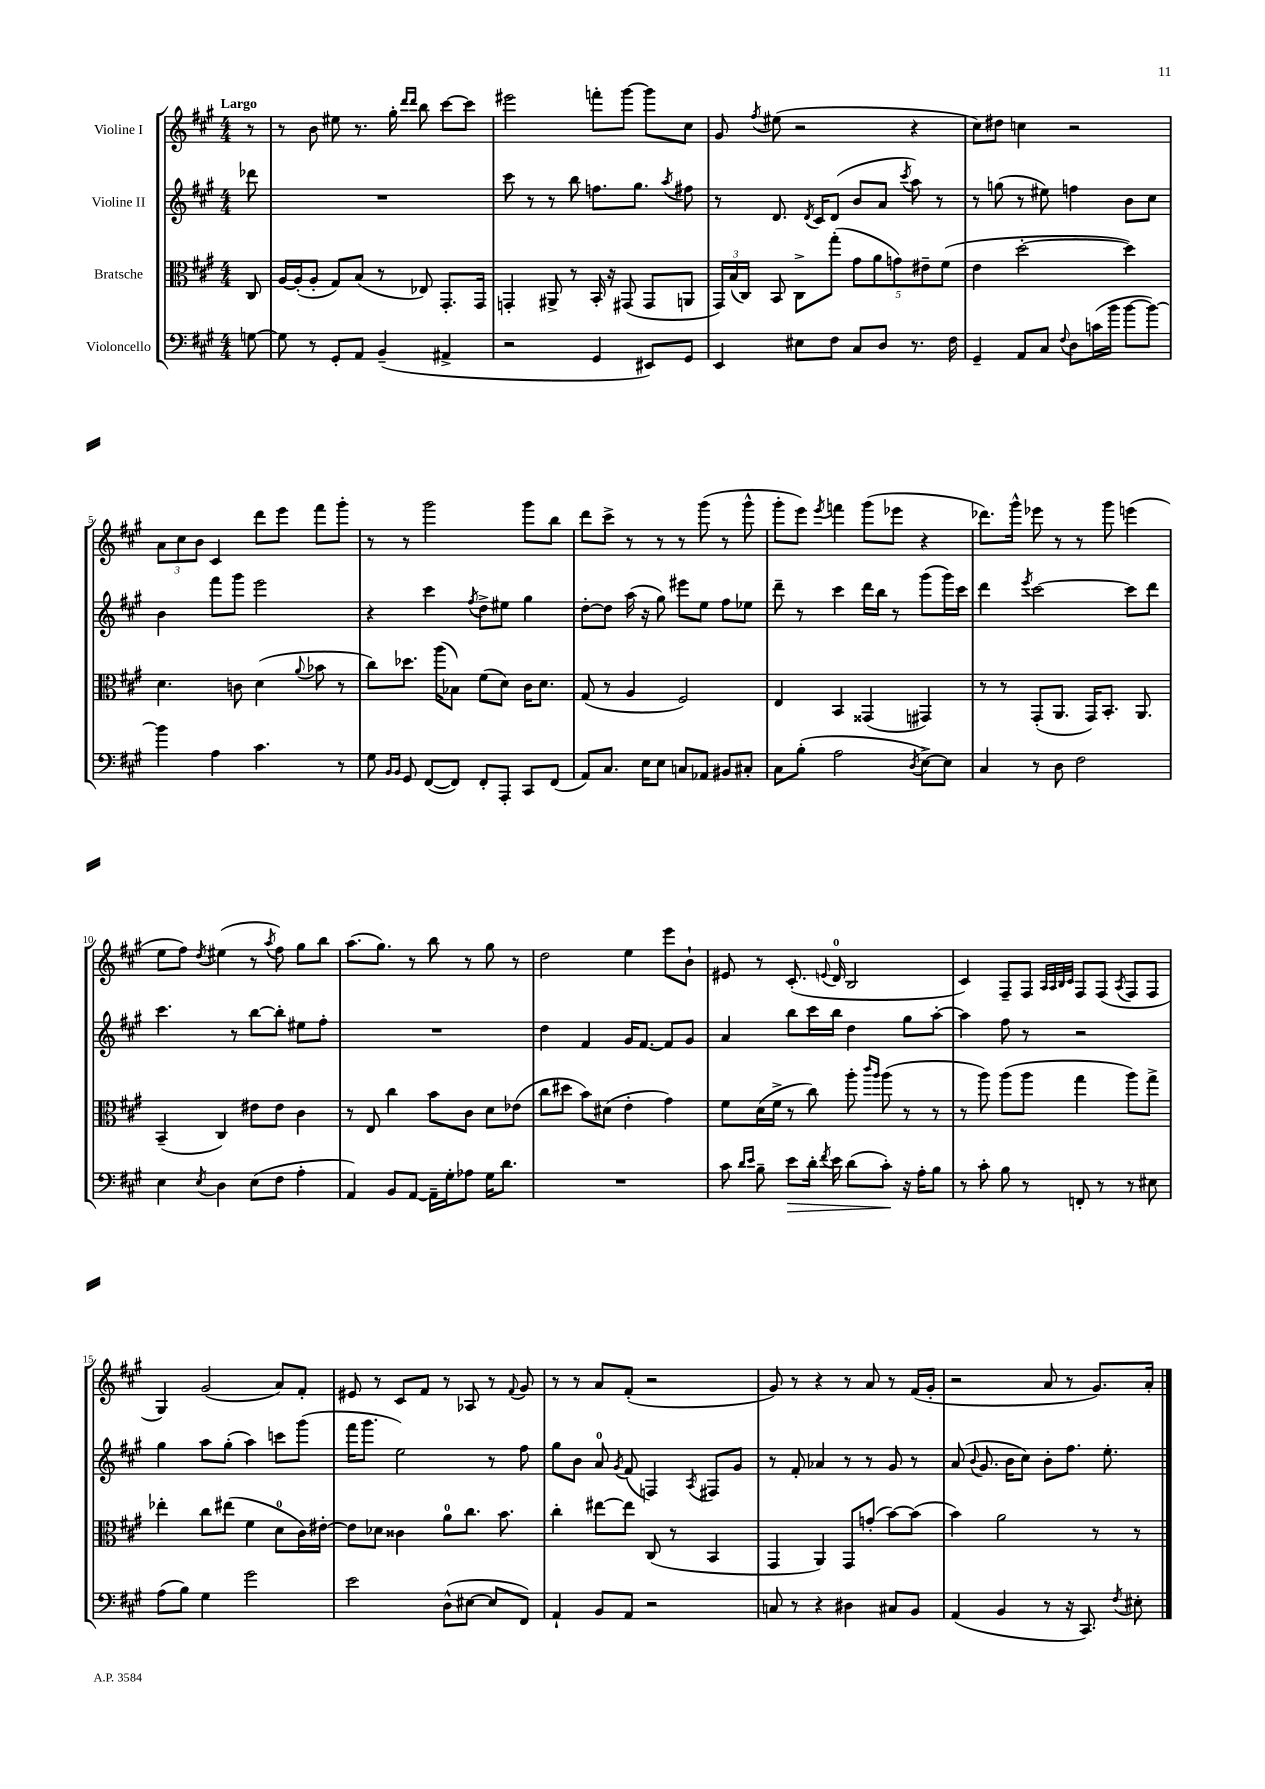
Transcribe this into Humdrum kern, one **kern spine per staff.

**kern	**kern	**kern	**kern
*staff4	*staff3	*staff2	*staff1
*clefF4	*clefC3	*clefG2	*clefG2
*k[f#c#g#]	*k[f#c#g#]	*k[f#c#g#]	*k[f#c#g#]
*M4/4	*M4/4	*M4/4	*M4/4
[8G	8C#	8ddd-	8r
=	=	=	=
8G]	[16A	1r	8r
.	(16A']	.	.
8r	8A'	.	8b
8GG#'	8G#)	.	8ee#
8AA	(8B	.	8.r
(4BB~	8r	.	.
.	.	.	16gg#'
.	.	.	16qqddd
.	.	.	16qqddd
.	8E-)	.	8bb
4AA#^	8.GG#'	.	[8ccc#
.	.	.	8ccc#]
.	16GG#	.	.
=	=	=	=
2r	4GG'	8ccc#	2eee#
.	.	8r	.
.	8AA#^	8r	.
.	8r	8bb	.
4GG#	16BB'	8.ff	8fff'
.	16r	.	.
.	(8GG#	.	[8ggg#
.	.	8.gg#	.
8EE#)	8GG#	.	8ggg#]
.	.	8qaa	.
8GG#	8AA	8ff#	8cc#
=	=	=	=
4EE	24GG#)	8r	8g#
.	(24B	.	.
.	24C#)	.	.
.	.	.	8qff#
.	8BB	8.d	(8ee#
8E#	8C#^	.	2r
.	.	8qd	.
.	.	16c#	.
8F#	(8gg#'	(8d	.
8C#	10g#	8b	.
.	10a	.	.
8D	.	8a	.
.	10g)	.	.
.	.	8qccc#	.
8.r	.	8aa)	4r
.	10e#~	.	.
.	.	8r	.
.	(10f#	.	.
16F#	.	.	.
=	=	=	=
4GG#~	4e	8r	8cc#)
.	.	(8gg	8dd#
8AA	[2dd'	8r	4cc
8C#	.	8ee#)	.
8qqF#	.	.	.
8D	.	4ff	2r
(16c	.	.	.
16b	.	.	.
[8b	4dd])	8b	.
8b_)	.	8cc#	.
=	=	=	=
4b]	4.d	4b	12a
.	.	.	12cc#
.	.	.	12b
4A	.	8fff#	4c#
.	8c	8ggg#	.
4.c#	(4d	2eee	8ddd
.	.	.	8eee
.	8qqa	.	.
.	8b-	.	8fff#
8r	8r	.	8ggg#'
=	=	=	=
8G#	8cc#)	4r	8r
16qqBB	.	.	.
16qqBB	.	.	.
8GG#	8.dd-	.	8r
([8FF#	.	4ccc#	2ggg#
.	(16aa	.	.
8FF#])	8B-)	.	.
.	.	8qff#	.
8FF#'	(8f#	8dd^	.
8AAA'	8d)	8ee#	.
8CC#	16c#	4gg#	8ggg#
.	8.d	.	.
(8FF#	.	.	8bb
=	=	=	=
8AA)	(8G#	[8dd'	8ddd
8.C#	8r	8dd]	8ccc#^
.	4A	(16aa	8r
16E	.	16r	.
8E	.	8gg#)	8r
8C	2F#)	8eee#	8r
8AA-	.	8ee	(8ggg#
8BB#	.	8ff#	8r
8C#'	.	8ee-	8ggg#^^
=	=	=	=
8C#	4E	8ddd~	8ggg#'
(8B'	.	8r	8eee)
.	.	.	8qeee
2A	4BB	4ccc#	4fff
.	(4GG##	16ddd	(8ggg#
.	.	16bb	.
.	.	8r	8eee-
8qD	.	.	.
[8E^)	4GG#)	(8ggg#	4r
8E]	.	16ggg#)	.
.	.	16ccc#	.
=	=	=	=
4C#	8r	4ddd	8.ddd-)
.	8r	.	.
.	.	.	16ggg#^^
.	.	8qeee	.
8r	(8GG#'	[2ccc#	8eee-
8D	8.AA	.	8r
2F#	.	.	8r
.	16GG#)	.	.
.	8.BB'	.	8ggg#
.	.	8ccc#]	(4eee
.	8.AA	.	.
.	.	8ddd	.
=	=	=	=
4E	(4BB~	4.ccc#	8ee
.	.	.	8ff#)
8qE	.	.	8qdd
4D	4C#)	.	(4ee#
.	.	8r	.
(8E	8e#	[8bb	8r
.	.	.	8qaa
8F#	8e#	8bb']	8ff#)
4A'	4c#	8ee#	8gg#
.	.	8ff#'	8bb
=	=	=	=
4AA)	8r	1r	(8.aa
.	8E	.	.
.	.	.	8.gg#)
8BB	4cc#	.	.
[8AA	.	.	8r
16AA~]	8b	.	8bb
16G#'	.	.	.
8A-	8c#	.	8r
16G#	8d	.	8gg#
8.d	.	.	.
.	(8e-	.	8r
=	=	=	=
1r	8cc#	4dd	2dd
.	8dd#	.	.
.	8b)	4f#	.
.	(8d#	.	.
.	4e'	16g#	4ee
.	.	[8.f#	.
.	4g#)	8f#]	8eee
.	.	8g#	8b`
=	=	=	=
8c#	8f#	4a	8e#
16qqd	.	.	.
16qqe	.	.	.
8B~	(16d	.	8r
.	16f#^	.	.
8e	8r	8bb	(8.c#'
16d'	8cc#)	16ccc#	.
8qf#	.	.	8qqe
16e	.	16bb	16d
(8d	8aa'	4dd	2B
.	16qqccc#	.	.
.	16qqaa	.	.
8c#')	(8aa	.	.
16r	8r	8gg#	.
16A'	.	.	.
8B	8r	[8aa'	.
=	=	=	=
8r	8r	4aa]	4c#)
8c#'	8aa)	.	.
8B	(8aa	8ff#	8F#~
8r	8aa	8r	8F#
.	.	.	32qqA
.	.	.	32qqA
.	.	.	32qqB
.	.	.	32qqc#
8FF'	4gg#	2r	8F#
8r	.	.	(8F#
.	.	.	8qA
8r	8aa)	.	8F#
8E#	8gg#^	.	8F#
=	=	=	=
(8A	4ee-'	4gg#	4G#)
8B)	.	.	.
4G#	8cc#	8aa	(2g#
.	(8ee#	(8gg#'	.
2g#	4f#	4aa)	.
.	8d	8ccc	8a)
.	16c#)	(8ggg#	8f#'
.	[16e#'	.	.
=	=	=	=
2e	8e#]	16fff#	8e#
.	.	8.ggg#	.
.	8d-	.	8r
.	4c##	2ee)	8c#
.	.	.	8f#
(8D^^	8a	.	8r
[8E#	8.cc#	.	8A-
8E#]	.	8r	8r
.	8.b	.	.
.	.	.	8qqf#
8FF#)	.	8ff#	8g#
=	=	=	=
4AA`	4cc#'	8gg#	8r
.	.	8b	8r
8BB	[8ee#	8a	8a
.	.	8qg#	.
8AA	8ee#]	(8f#	(8f#'
2r	(8C#	4F)	2r
.	8r	.	.
.	.	8qA	.
.	4BB	8F#	.
.	.	8g#	.
=	=	=	=
8C	4GG#	8r	8g#)
8r	.	8f#'	8r
4r	4AA)	4a-	4r
4D#	8GG#	8r	8r
.	(8g'	8r	8a
8C#	[8b)	8g#	8r
8BB	(8b]	8r	(16f#
.	.	.	16g#'
=	=	=	=
(4AA	4b)	(8a	2r
.	.	8qqb	.
.	.	8.g#	.
4BB	2a	.	.
.	.	16b	.
.	.	8cc#)	.
8r	.	8b'	8a
16r	.	8.ff#	8r
8.CC#)	.	.	.
.	8r	.	8.g#)
.	.	8.ee'	.
8qF#	.	.	.
8E#'	8r	.	.
.	.	.	16a'
==	==	==	==
*-	*-	*-	*-
